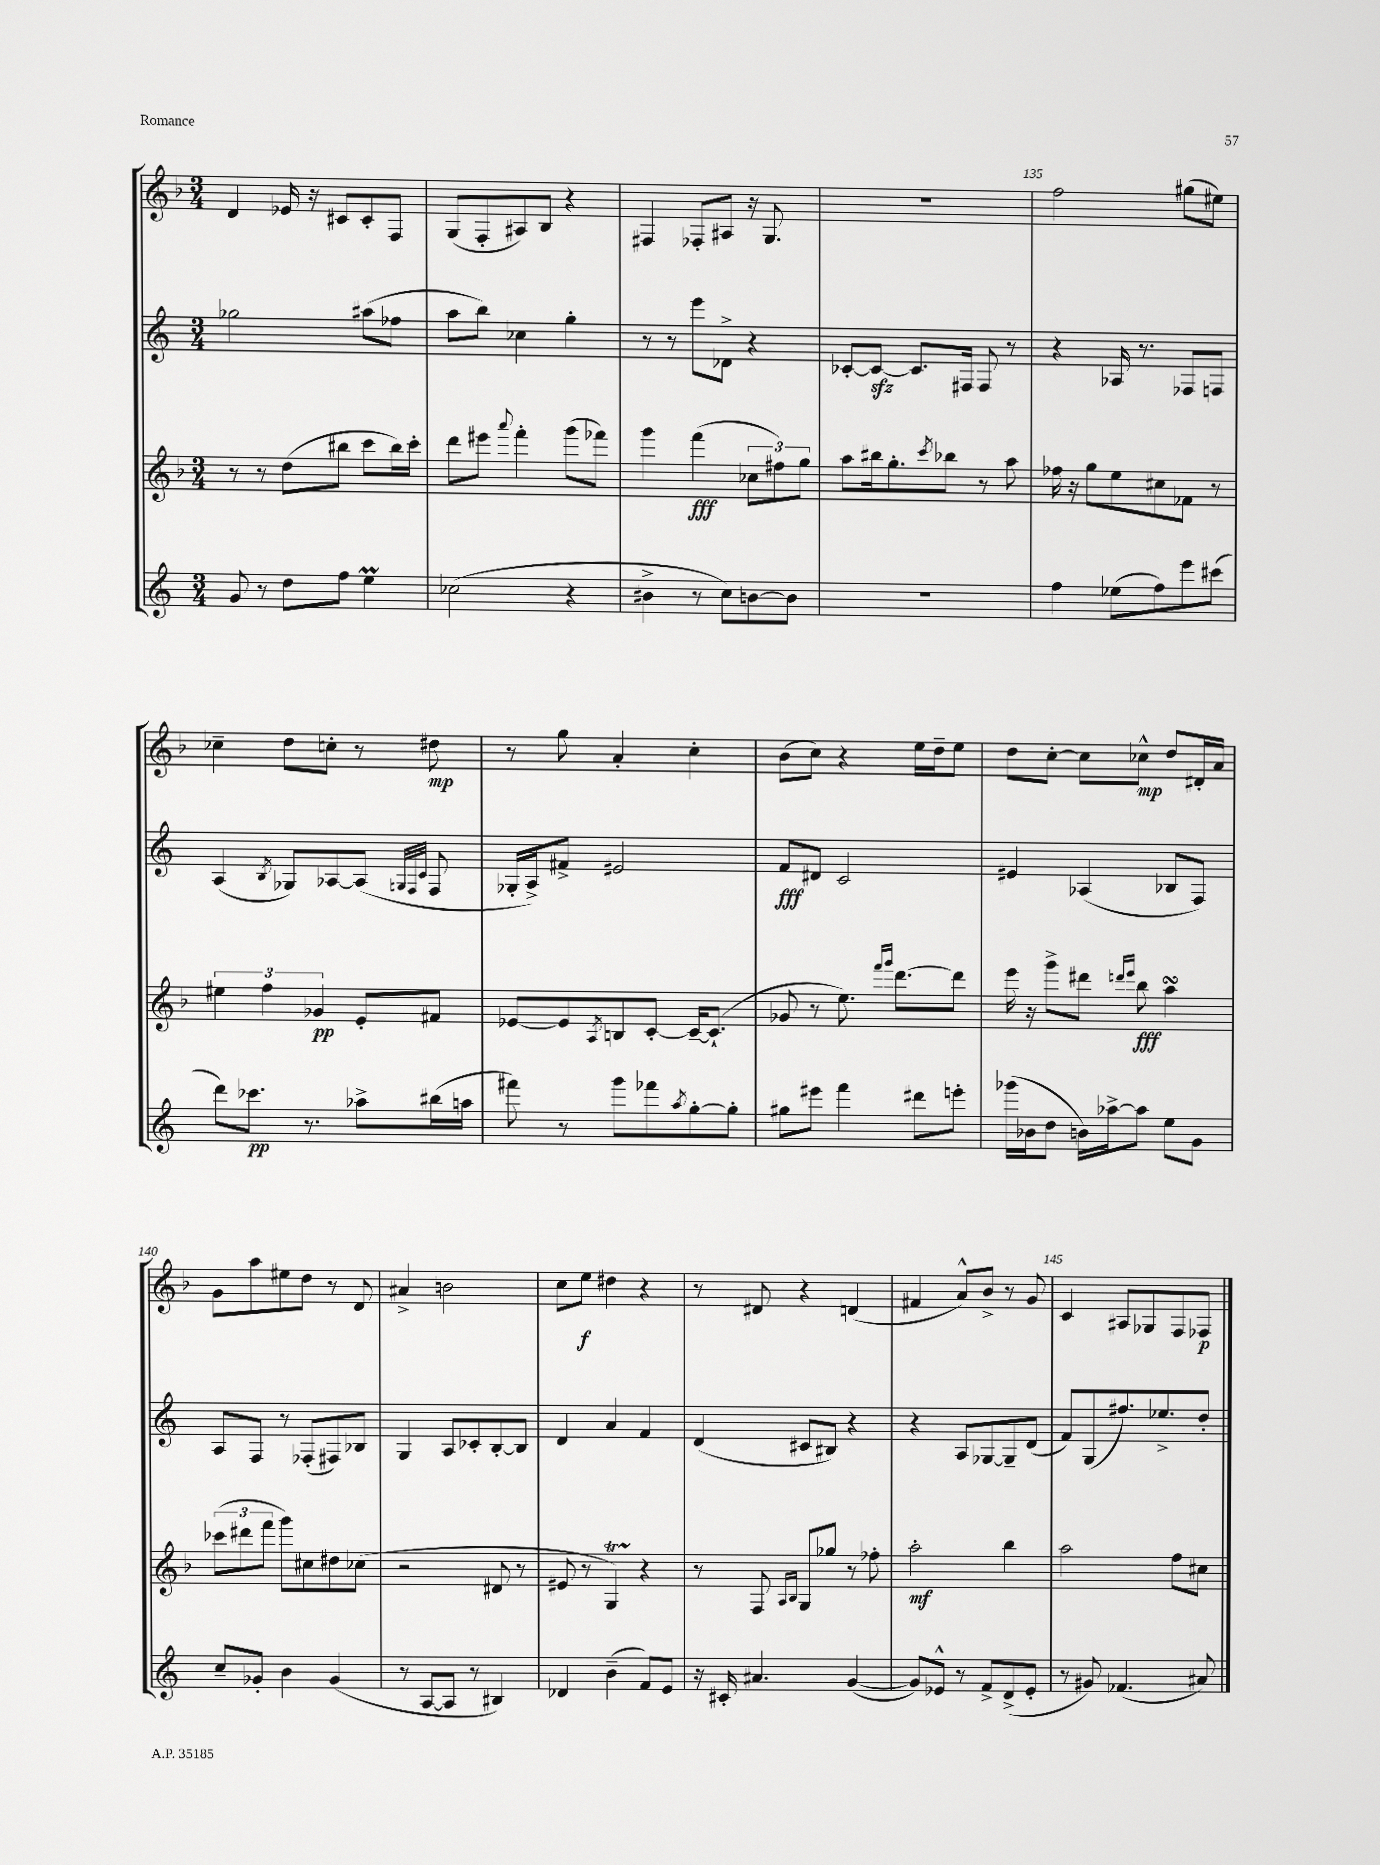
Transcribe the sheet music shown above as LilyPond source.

<<
\new StaffGroup <<
\new Staff = "s0" {
    \clef treble \key f \major \numericTimeSignature \time 3/4
    d'4 ees'16 r16 cis'8 cis'8-. f8 |
    g8( f8-. ais8) bes8 r4 |
    fis4 fes8-. ais8 r16 g8. |
    R2. |
    f''2 gis''8( eis''8) |
    ces''4-- d''8 c''8-. r8 dis''8\mp |
    r8 g''8 a'4-. c''4-. |
    bes'8( c''8) r4 e''16 d''16-- e''8 |
    d''8 c''8~-. c''8 ces''8-^\mp d''8 dis'16-. a'16 |
    g'8 a''8 eis''8 d''8 r8 d'8 |
    ais'4-> b'2 |
    c''8 e''8\f dis''4 r4 |
    r8 dis'8 r4 d'4( |
    fis'4 a'8-^) bes'8-> r8 g'8 |
    c'4 ais8 ges8 f8 fes8\p \bar "|." |
}
\new Staff = "s1" {
    \clef treble \key c \major \numericTimeSignature \time 3/4
    ges''2 ais''8( fes''8 |
    a''8 b''8) ces''4 g''4-. |
    r8 r8 e'''8 des'8-> r4 |
    ces'8~-. ces'8~\sfz ces'8. fis16 fis8 r8 |
    r4 aes16 r8. fes8 f8 |
    a4( \acciaccatura { b8 } ges8) aes8~ aes8( \grace { g32 f32 c'32 } f8 |
    ges16-. a16->) fis'8-> eis'2 |
    f'8\fff dis'8 c'2 |
    eis'4 aes4( bes8 f8) |
    a8 f8 r8 fes8-.( fis8) bes8 |
    g4 a8 ces'8-. b8~-. b8 |
    d'4 a'4 f'4 |
    d'4( cis'8 bis8) r4 |
    r4 a8 ges8~ ges8-- d'8( |
    f'8) g8( fis''8.) ees''8.-> d''8-. \bar "|." |
}
\new Staff = "s2" {
    \clef treble \key f \major \numericTimeSignature \time 3/4
    r8 r8 d''8( bis''8 c'''8 bis''16) c'''16-. |
    d'''8 eis'''8 \appoggiatura { a'''8 } f'''4-. g'''8( fes'''8) |
    g'''4 f'''4\fff( \tuplet 3/2 { ces''8 fis''8) g''8 } |
    a''8 bis''16 g''8.-. \acciaccatura { c'''8 } bes''8 r8 a''8 |
    fes''16 r16 g''8 e''8 cis''8 fes'8 r8 |
    \tuplet 3/2 { eis''4 f''4 ges'4\pp } e'8-. fis'8 |
    ees'8~ ees'8 \acciaccatura { a8 } b8 c'8~-. c'16~-- c'8.-!( |
    ges'8 r8 e''8.) \grace { f'''16 g'''16 } d'''8.~ d'''8 |
    e'''16 r16 g'''8-> dis'''8 \grace { d'''16 e'''16 } bes''8\fff a''4\turn |
    \tuplet 3/2 { ces'''8( dis'''8 f'''8 } g'''8) cis''8 dis''8 ces''8( |
    r2 dis'8 r8 |
    eis'8 r8 g4\startTrillSpan) r4\stopTrillSpan |
    r8 f8 \grace { a16 bes16 } g8 ges''8 r8 fes''8-. |
    a''2-.\mf bes''4 |
    a''2 f''8 cis''8 \bar "|." |
}
\new Staff = "s3" {
    \clef treble \key c \major \numericTimeSignature \time 3/4
    g'8 r8 d''8 f''8 e''4\prall |
    ces''2( r4 |
    bis'4-> r8 c''8) b'8~ b'8 |
    R2. |
    f''4 ees''8( f''8) e'''8 cis'''8( |
    d'''8) ces'''8.\pp r8. aes''8-> bis''16( a''16 |
    fis'''8) r8 g'''8 fes'''8 \acciaccatura { a''8 } g''8~-. g''8-. |
    gis''8 eis'''8 f'''4 dis'''8 e'''8-. |
    ges'''16( bes'16 d''8 b'16) aes''16~-> aes''8 e''8 g'8 |
    c''8-- ges'8-. b'4 ges'4( |
    r8 a8~ a8 r8 bis4) |
    des'4 b'4--( f'8) e'8 |
    r16 cis'16-. ais'4. g'4~( |
    g'8) ees'8-^ r8 f'8-> d'8->( ees'8-. |
    r8 gis'8) fes'4.( ais'8) \bar "|." |
}
>>
>>
\layout { \context { \Score currentBarNumber = #131 \override BarNumber.break-visibility = ##(#f #t #t) barNumberVisibility = #(every-nth-bar-number-visible 5) } }
